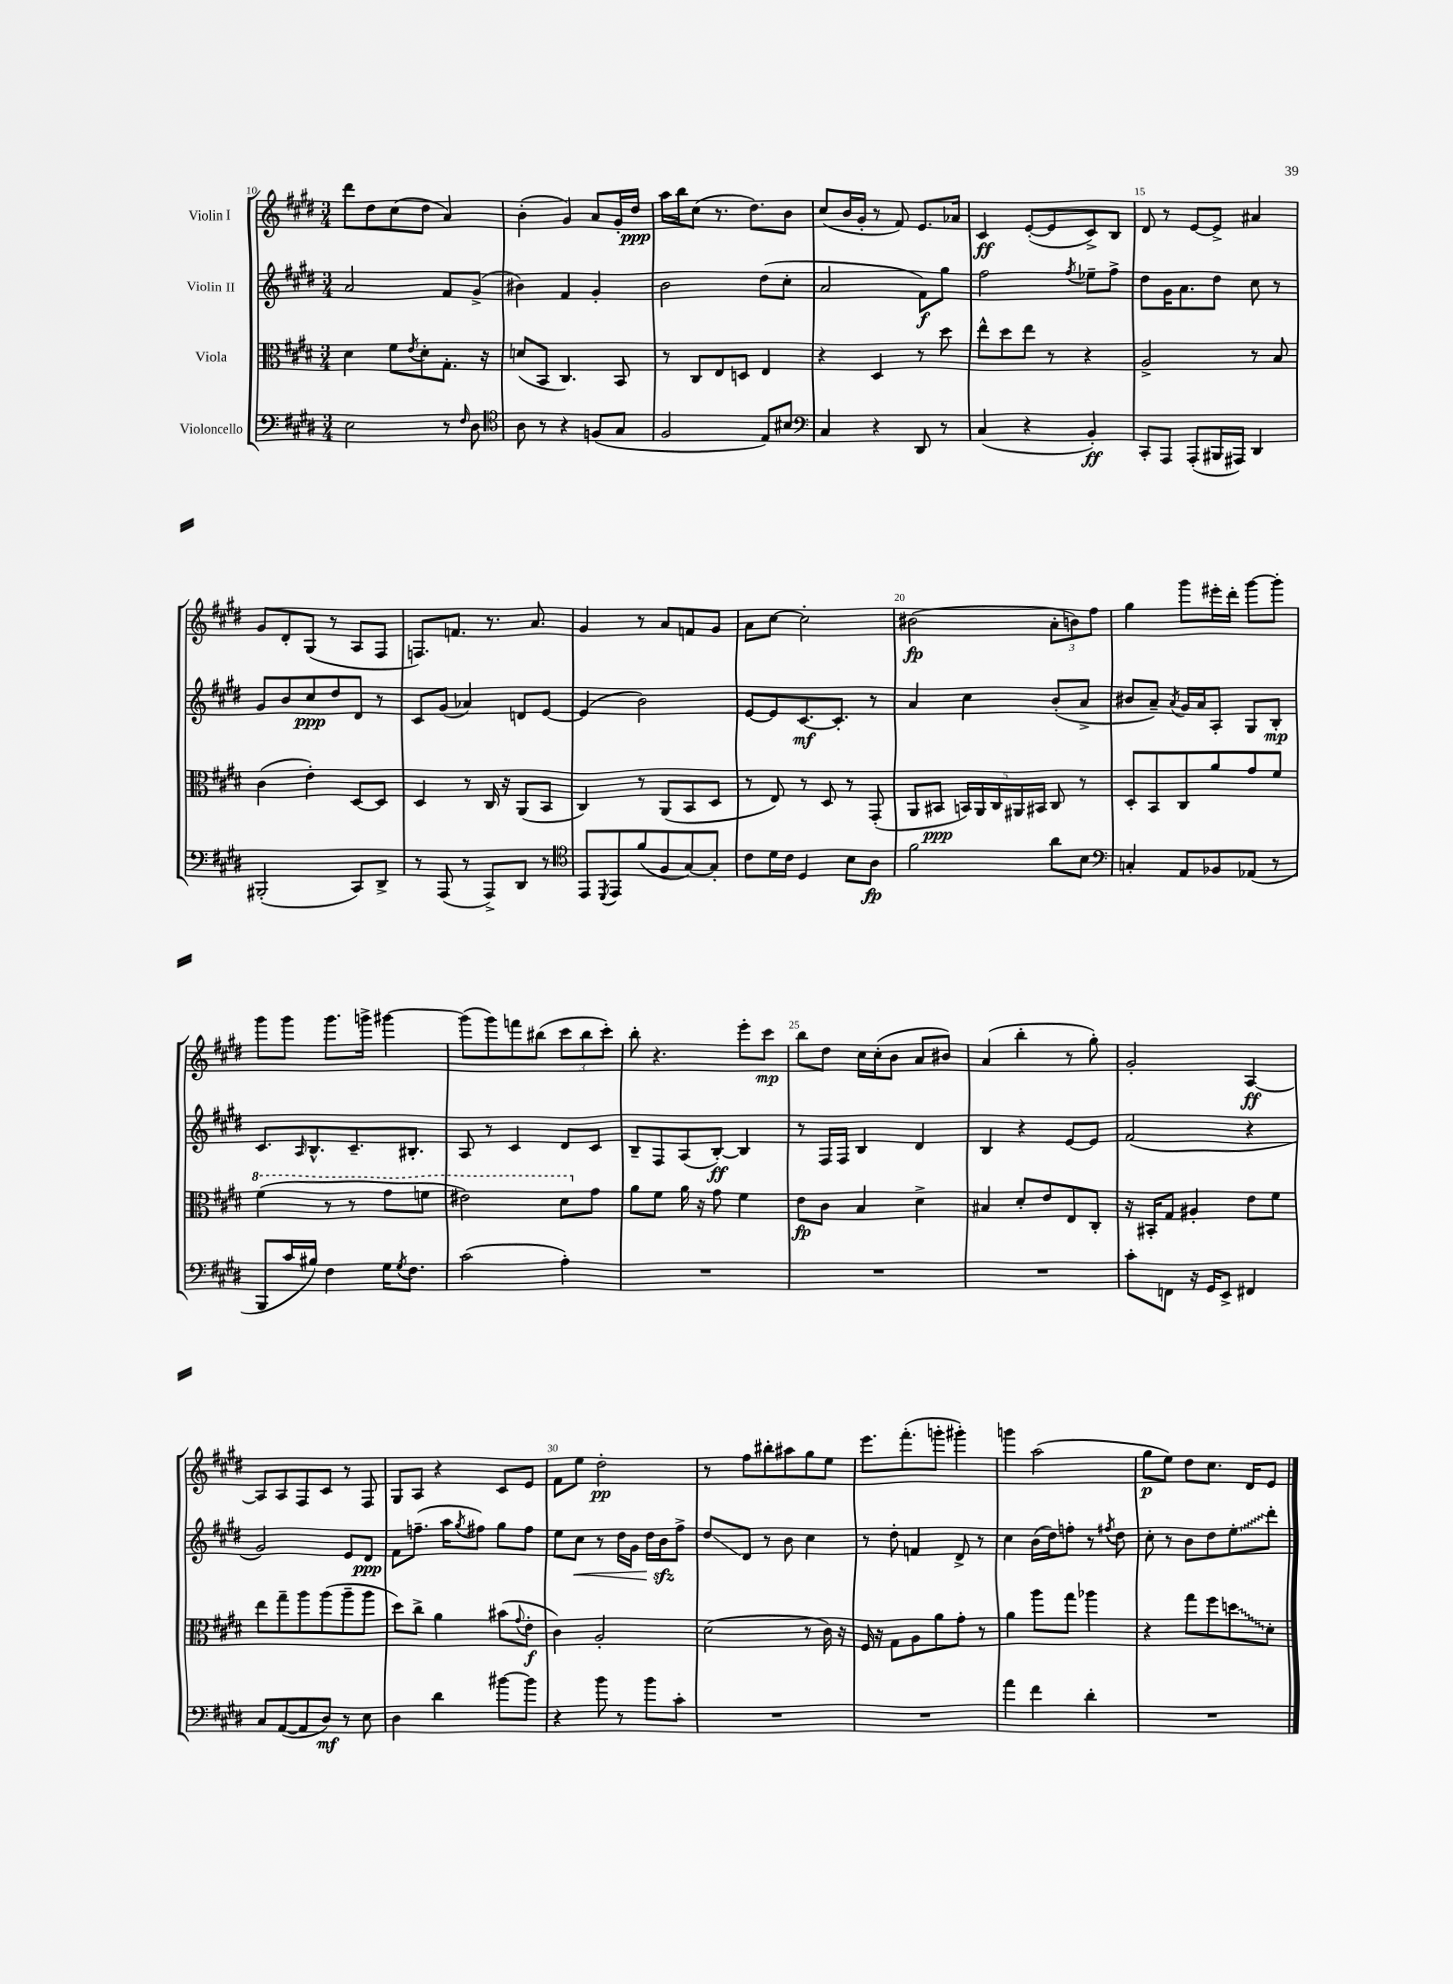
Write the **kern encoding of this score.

**kern	**kern	**kern	**kern
*staff4	*staff3	*staff2	*staff1
*clefF4	*clefC3	*clefG2	*clefG2
*k[f#c#g#d#]	*k[f#c#g#d#]	*k[f#c#g#d#]	*k[f#c#g#d#]
*M3/4	*M3/4	*M3/4	*M3/4
2E	4d#	2a	8ddd#
.	.	.	8dd#
.	8f#	.	(8cc#
.	8qe	.	.
.	8d#'	.	8dd#
8r	8.G#'	8f#	4a)
16qqF#	.	.	.
8D#	.	(8g#^	.
.	16r	.	.
=	=	=	=
*clefC4	*	*	*
8A	(8d	4b#)	(4b'
8r	8BB	.	.
4r	4.C#)	4f#	4g#)
(8F	.	4g#'	8a
8G#	8BB	.	16g#'
.	.	.	16dd#
=	=	=	=
2F#	8r	2b	16aa
.	.	.	16bb
.	8C#	.	(8cc#
.	8E	.	8.r
.	8D	.	.
.	.	.	8.dd#)
8E)	4E	(8dd#	.
8B#	.	8cc#'	8b
=	=	=	=
*clefF4	*	*	*
4C#	4r	2a	(8cc#
.	.	.	16b
.	.	.	16g#'
4r	4D#	.	8r
.	.	.	8f#)
8DD#	8r	8f#)	8.e
8r	8dd#	8gg#	.
.	.	.	16a-
=	=	=	=
(4C#	8ee^^	2ff#	4c#
.	8dd#	.	.
4r	8ee	.	([8e'
.	8r	.	8e]
.	.	8qff#	.
4BB')	4r	8ee-~	8c#^)
.	.	8ff#^	8B
=	=	=	=
8CC#'	2A^	8dd#	8d#
8AAA	.	16g#	8r
.	.	8.a	.
(8AAA'	.	.	[8e
16BBB#	.	8dd#	8e^]
16AAA#)	.	.	.
4DD#	8r	8cc#	4a#
.	8B	8r	.
=	=	=	=
(2BBB#'	(4c#	8g#	8g#
.	.	8b	8d#'
.	4e')	8cc#	(8G#
.	.	8dd#	8r
8CC#)	[8D#	8d#	8A
8DD#^	8D#]	8r	8F#
=	=	=	=
8r	4D#	8c#	8.F)
(8AAA	.	(8g#	.
.	.	.	8.f
8r	8r	4a-)	.
8AAA^)	16C#	.	8.r
.	16r	.	.
8DD#	(8AA	8d	.
.	.	.	8.a
8r	8BB	[8e	.
=	=	=	=
*clefC4	*	*	*
8EE	4C#)	(4e]	4g#
8qDD#	.	.	.
8EE	.	.	.
(8f#	8r	2b)	8r
8F#	(8AA	.	8a
[8G#)	8BB	.	8f
8G#']	8D#	.	8g#
=	=	=	=
8c#	8r	[8e	8a
16d#	8E)	8e]	[8cc#
16c#	.	.	.
4D#	8r	[8.c#	2cc#']
.	8D#	.	.
.	.	8.c#']	.
8B	8r	.	.
8A	(8GG#'	8r	.
=	=	=	=
2f#	8AA	4a	(2b#
.	8BB#	.	.
.	20BB)	4cc#	.
.	20AA	.	.
.	20C#	.	.
.	20AA#	.	.
.	20BB#	.	.
8a	8C#	(8b'	12a'
.	.	.	12b)
8B	8r	8a^	.
.	.	.	12ff#
=	=	=	=
*clefF4	*	*	*
4C'	8D#'	8b#	4gg#
.	8BB	8a~)	.
.	.	8qa	.
8AA	8C#	16g#	8ggg#
.	.	16a	.
8BB-	8a	8A'	16eee#'
.	.	.	16ddd#'
(8AA-	8g#	8G#	[8ggg#
8r	8f#	8B'	8ggg#']
=	=	=	=
8BBB	(4ff#	8.c#	8ggg#
16c#	.	.	8ggg#
.	.	16qqA	.
16B#)	.	8.B^^	.
4F#	8r	.	8.ggg#
.	8r	8.c#~	.
.	.	.	16ggg^
16G#	8gg#	.	[4ggg#
8qG#	.	.	.
8.F#	.	8.B#'	.
.	8ff	.	.
=	=	=	=
(2c#	2ee#)	8A	(8ggg#]
.	.	8r	8ggg#)
.	.	4c#	8fff
.	.	.	(8bb#
4A')	8dd#	8d#	12ccc#
.	.	.	12bb#
.	8g#	8c#	.
.	.	.	12ccc#')
=	=	=	=
2.r	8a	8B~	8bb'
.	8f#	8F#	4.r
.	16a	(8A	.
.	16r	.	.
.	8g#	[8B')	.
.	4f#	4B]	8eee'
.	.	.	8ccc#
=	=	=	=
2.r	8e	8r	8bb
.	8c#	16F#	8dd#
.	.	16F#	.
.	4B	4B	16cc#
.	.	.	(16cc#'
.	.	.	8b
.	4d#^	4d#	8a
.	.	.	8b#)
=	=	=	=
2.r	4B#	4B	(4a
.	8d#'	4r	4bb'
.	8e	.	.
.	8E	[8e	8r
.	8C#'	8e]	8gg#')
=	=	=	=
8c#'	16r	(2f#	2g#'
.	16BB#'	.	.
8FF	8G#	.	.
16r	4A#'	.	.
16GG#	.	.	.
8EE^	.	.	.
4FF#	8e	4r	[4A
.	8f#	.	.
=	=	=	=
8C#	8ee	2g#)	8A]
([8AA	8gg#~	.	8A
8AA]	8aa	.	8F#
8D#)	(8aa	.	8c#
8r	8aa~	8e	8r
8E	8aa	8d#	8F#
=	=	=	=
4D#	8dd#)	8f#	8G#
.	8cc#^	(8.ff~	8A
4d#	4a	.	4r
.	.	16aa	.
.	.	8qgg#	.
.	.	8ff#)	.
[8b#	(8b#	8gg#	8c#
.	8qqg#	.	.
8b#]	8e'	8ff#	8e
=	=	=	=
4r	4c#)	8ee	8f#
.	.	8cc#	8ee
8b	2A'	8r	2dd#'
8r	.	16dd#	.
.	.	16g#	.
8b	.	16dd#	.
.	.	16b	.
8c#'	.	8ff#^	.
=	=	=	=
2.r	(2d#	8dd#	8r
.	.	8d#	8ff#
.	.	8r	8bb#'
.	.	8b	8aa#
.	8r	4cc#	8gg#
.	16c#)	.	8ee
.	16r	.	.
=	=	=	=
2.r	16F#	8r	8.eee
.	16r	.	.
.	8G#	8dd#'	.
.	.	.	(8.fff#'
.	8A	4f	.
.	8a	.	8ggg'
.	8g#'	8d#^	4ggg#')
.	8r	8r	.
=	=	=	=
4a	4a	4cc#	4ggg
4f#	8aa	(16b	(2aa
.	.	16dd#)	.
.	8gg#	8ff'	.
4d#'	4aa-	8r	.
.	.	8qff#	.
.	.	8dd#	.
=	=	=	=
2.r	4r	8cc#'	8gg#
.	.	8r	8ee)
.	8gg#	8b	8dd#
.	8ff#	8dd#	8.cc#
.	8dd	8ee'	.
.	.	.	16d#
.	8d#'	8ddd#'	8e
==	==	==	==
*-	*-	*-	*-
